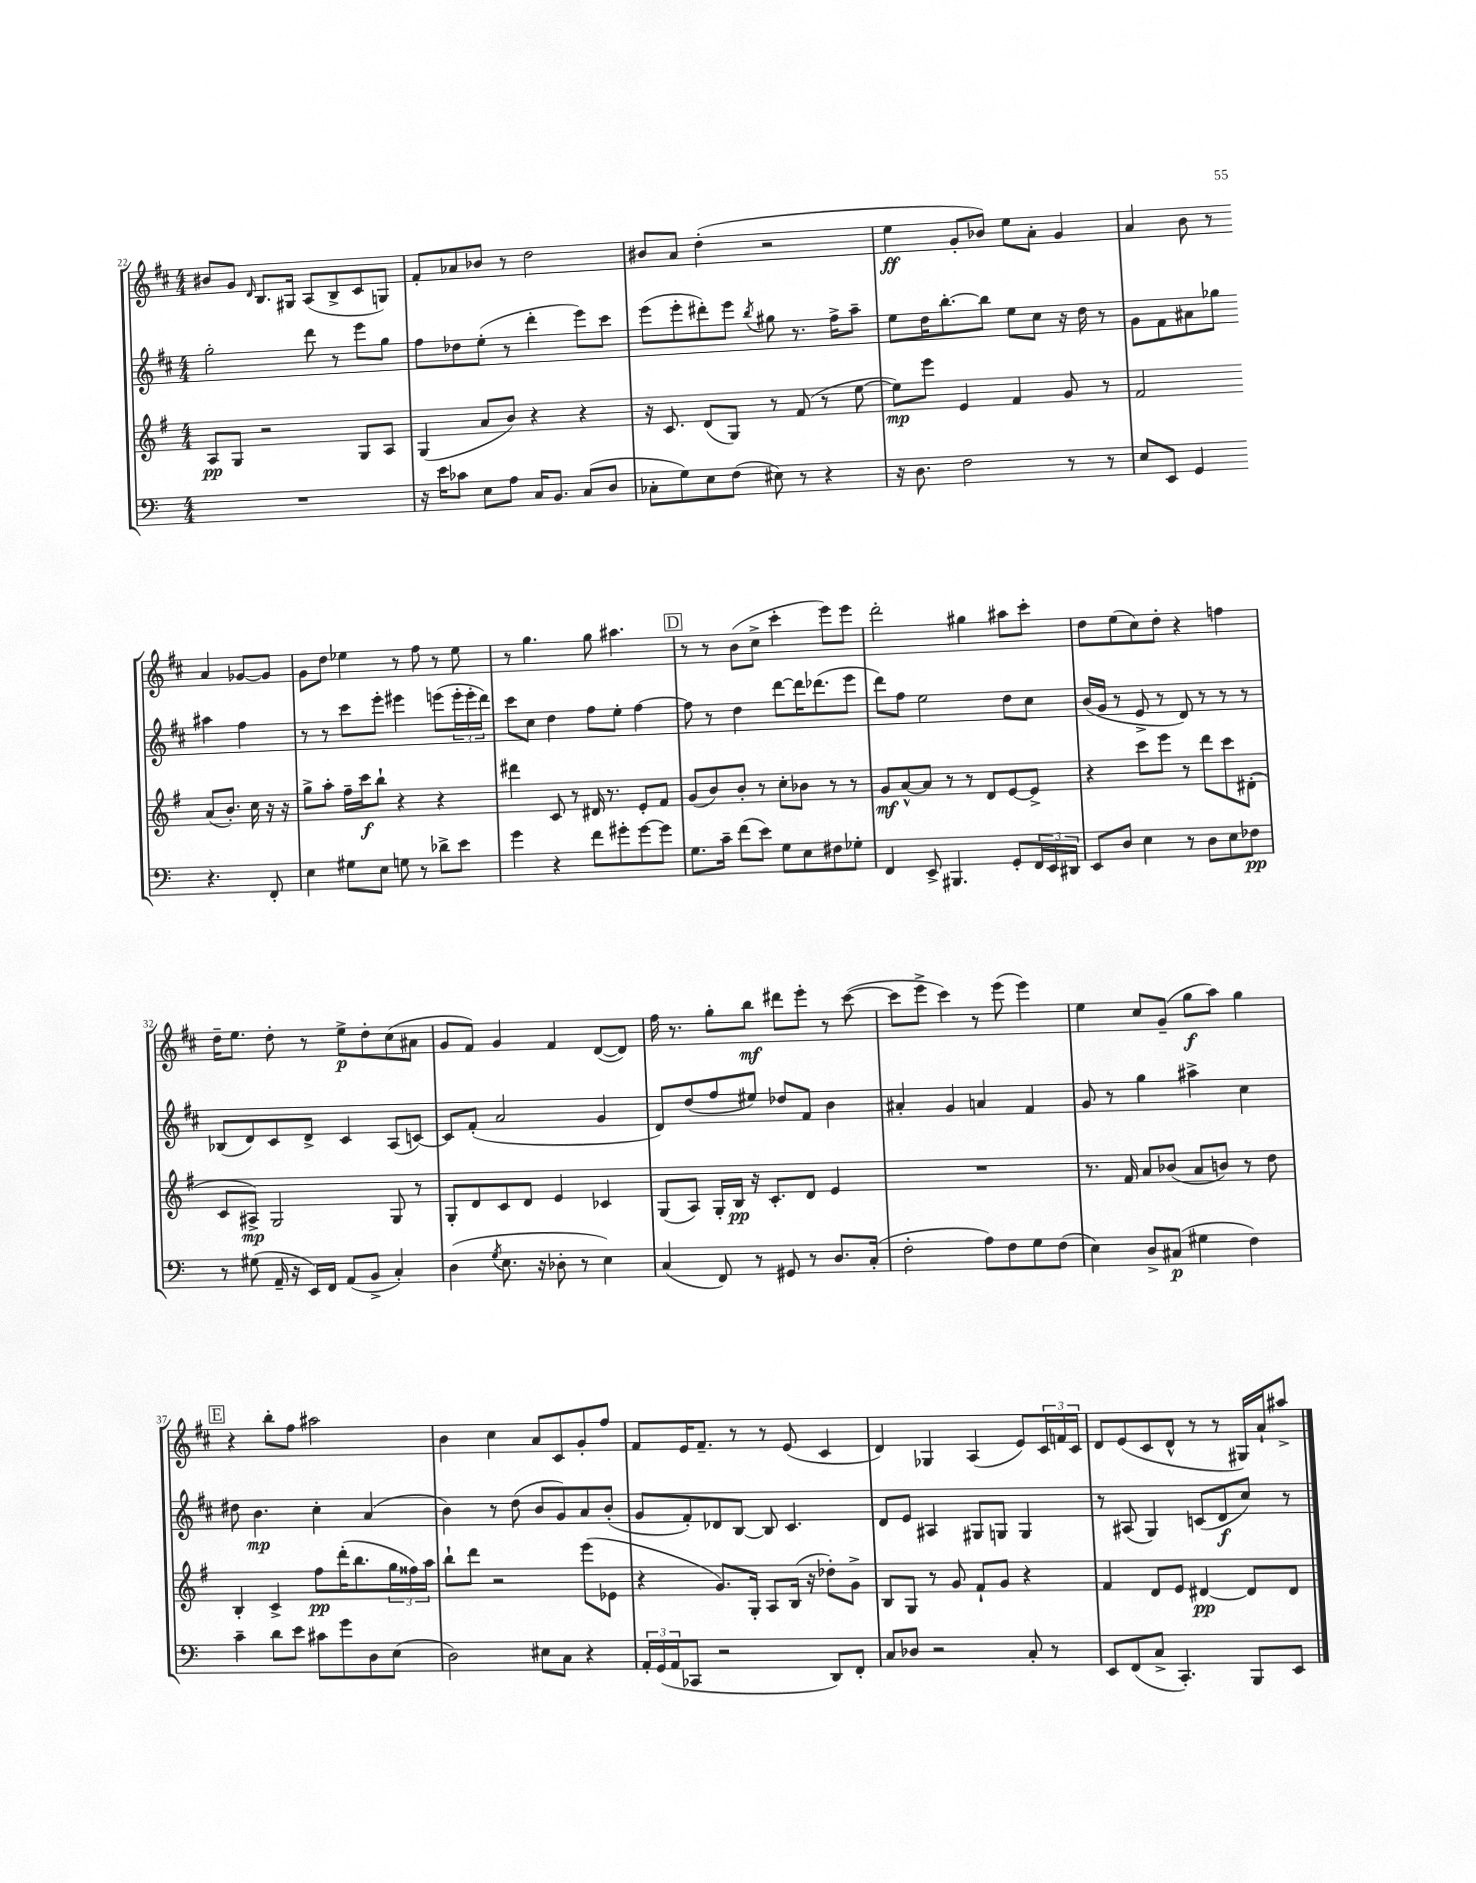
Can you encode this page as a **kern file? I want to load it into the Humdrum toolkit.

**kern	**dynam	**kern	**dynam	**kern	**dynam	**kern	**dynam
*part4	*part4	*part3	*part3	*part2	*part2	*part1	*part1
*staff4	*staff4	*staff3	*staff3	*staff2	*staff2	*staff1	*staff1
*clefF4	*	*clefG2	*	*clefG2	*	*clefG2	*
*k[]	*	*k[f#]	*	*k[f#c#]	*	*k[f#c#]	*
*M4/4	*	*M4/4	*	*M4/4	*	*M4/4	*
=22	=22	=22	=22	=22	=22	=22	=22
1r	.	8A/L	pp	2gg'\	.	8b#X/L	.
.	.	8G/J	.	.	.	8g/J	.
.	.	.	.	.	.	16qqd/	.
.	.	2r	.	.	.	8.B/L	.
.	.	.	.	.	.	16G#X/Jk	.
.	.	.	.	8ddd\	.	(8A/L	.
.	.	.	.	8r	.	8B^/	.
.	.	8G/L	.	8eee\L	.	8c#/	.
.	.	8A/J	.	8gg\J	.	8Gn/J)	.
=23	=23	=23	=23	=23	=23	=23	=23
16r	.	(4G/	.	8ff#\L	.	8f#'/L	.
16e\KL	.	.	.	.	.	.	.
8c-X\J	.	.	.	8dd-X\	.	8a-X/	.
8E\L	.	8a/L	.	(8ee'\J	.	8b-X/J	.
8A\J	.	8b/J)	.	8r	.	8r	.
16C/KL	.	4r	.	4ddd'\	.	2dd\	.
8.BB/J	.	.	.	.	.	.	.
(8C/L	.	4r	.	8eee\L)	.	.	.
8D/J	.	.	.	8ccc#\J	.	.	.
=24	=24	=24	=24	=24	=24	=24	=24
8C-X'\L	.	16r	.	(8eee\L	.	8b#X/L	.
.	.	8.c/	.	.	.	.	.
8G\)	.	.	.	8eee'\	.	8a/J	.
8E\	.	(8d/L	.	8ddd#X'\)	.	(4dd'\	.
(8F\J	.	8G/J)	.	8eee\J	.	.	.
.	.	.	.	8qbb/	.	.	.
8E#X\)	.	8r	.	8gg#X\	.	2r	.
8r	.	(8f#/	.	8.r	.	.	.
4r	.	8r	.	.	.	.	.
.	.	.	.	16ff#^\KL	.	.	.
.	.	[8ee\	.	8aa~\J	.	.	.
=25	=25	=25	=25	=25	=25	=25	=25
16r	.	8ee\L])	mp	8ee\L	.	4ee\	ff
8.D\	.	.	.	.	.	.	.
.	.	8eee\J	.	16dd\K	.	.	.
.	.	.	.	[8.bb'\	.	.	.
2F\	.	4e/	.	.	.	8g'/L	.
.	.	.	.	8bb\J]	.	8b-X/J)	.
.	.	4f#/	.	8ee\L	.	8ee\L	.
.	.	.	.	8cc#\J	.	8a'\J	.
8r	.	8g/	.	16r	.	4g/	.
.	.	.	.	16dd\	.	.	.
8r	.	8r	.	8r	.	.	.
=26	=26	=26	=26	=26	=26	=26	=26
8E/L	.	2f#/	.	8g\L	.	4a/	.
8EE/J	.	.	.	8f#\	.	.	.
4GG/	.	.	.	8a#X\	.	8b\	.
.	.	.	.	8gg-X\J	.	8r	.
4.r	.	(8a/L	.	4aa#X\	.	4a/	.
.	.	8.b'/J)	.	.	.	.	.
.	.	.	.	4ff#\	.	[8g-X/L	.
.	.	16cc\	.	.	.	.	.
8FF'/	.	16r	.	.	.	8g-/J]	.
.	.	16r	.	.	.	.	.
!!LO:LB:g=z
=27	=27	=27	=27	=27	=27	=27	=27
4E\	.	8gg^\L	.	8r	.	8g\L	.
.	.	8aa'\J	.	8r	.	8dd\J	.
8G#X\L	.	16ff#~\LL	.	8ccc#\L	.	4ee-X\	.
.	.	16ccc\J	f	.	.	.	.
8E\J	.	8bb`\J	.	8eee'\J	.	.	.
8Gn\	.	4r	.	4eee#X\	.	8r	.
8r	.	.	.	.	.	8ff#\	.
8d-X^\L	.	4r	.	(8eeen\L	.	8r	.
8e\J	.	.	.	24eee'\L	.	8ee-\	.
.	.	.	.	24eee'\	.	.	.
.	.	.	.	24ddd\JJ)	.	.	.
=28	=28	=28	=28	=28	=28	=28	=28
4g\	.	4ddd#X\	.	8ccc#\L	.	8r	.
.	.	.	.	8cc#\J	.	4.gg\	.
4r	.	8c/	.	4dd\	.	.	.
.	.	8r	.	.	.	.	.
8f\L	.	16d#X/	.	8ff#\L	.	8gg\	.
.	.	8.r	.	.	.	.	.
8g#X'\	.	.	.	8ee'\J	.	4.aa#X\	.
[8g#\	.	8e'/L	.	[4ff#\	.	.	.
8g#\J]	.	8f#/J	.	.	.	.	.
!!LO:REH:place=s1:t=D
=29	=29	=29	=29	=29	=29	=29	=29
8.G\L	.	(8g/L	.	8ff#\]	.	8r	.
.	.	8b/)	.	8r	.	8r	.
16c~\Jk	.	.	.	.	.	.	.
(8f\L	.	8b'/J	.	4dd\	.	(8b\L	.
8e\J)	.	8r	.	.	.	8cc#^\J	.
8G\L	.	8cc'\L	.	[8ddd\L	.	4ccc#'\	.
8E\	.	8b-X\J	.	16ddd\K]	.	.	.
.	.	.	.	(8.ddd-X\	.	.	.
8F#X\	.	8r	.	.	.	8eee\L)	.
8G-X'\J	.	8r	.	8eee\J	.	8eee\J	.
=30	=30	=30	=30	=30	=30	=30	=30
4FF/	.	8g/L	mf	8ddd\L)	.	2ddd'\	.
.	.	[8a^^/	.	8ff#\J	.	.	.
8EE^/	.	8a/J]	.	2ee\	.	.	.
4.BBB#X/	.	8r	.	.	.	.	.
.	.	8r	.	.	.	4gg#X\	.
.	.	8d/L	.	.	.	.	.
8GG'/L	.	[8e/	.	8dd\L	.	8aa#X\L	.
24FF/L	.	8e^/J]	.	8cc#\J	.	8ccc#'\J	.
24EE/	.	.	.	.	.	.	.
24DD#X/JJ	.	.	.	.	.	.	.
=31	=31	=31	=31	=31	=31	=31	=31
8EE/L	.	4r	.	(16b/LL	.	8dd\L	.
.	.	.	.	16g/JJ	.	.	.
8D/J	.	.	.	8r	.	(8ee\	.
4E\	.	8ccc\L	.	8e^/	.	8cc#\)	.
.	.	8eee\J	.	8r	.	8dd'\J	.
8r	.	8r	.	8d/)	.	4r	.
8D\L	.	8ddd\L	.	8r	.	.	.
8E\	.	8ccc\	.	8r	.	4ffn\	.
8F-X\J	pp	(8d#X'\J	.	8r	.	.	.
!!LO:LB:g=z
=32	=32	=32	=32	=32	=32	=32	=32
8r	.	8c/L	.	(8B-X/L	.	16dd~\KL	.
.	.	.	.	.	.	8.ee\J	.
(8G#X\	.	8A#X^/J)	mp	8d/)	.	.	.
16AA~/	.	2G/	.	8c#/	.	8dd'\	.
16r	.	.	.	.	.	.	.
16EE/LL)	.	.	.	8d^/J	.	8r	.
16FF/JJ	.	.	.	.	.	.	.
(8AA/L	.	.	.	4c#/	.	8ee^\L	p
8BB^/J	.	.	.	.	.	8dd'\	.
4C'/)	.	8G/	.	(8A/L	.	(8cc#\	.
.	.	8r	.	[8cn/J)	.	8a#X\J	.
=33	=33	=33	=33	=33	=33	=33	=33
(4D\	.	8G'/L	.	8c/L]	.	8g/L	.
.	.	8d/	.	(8f#'/J	.	8f#/J)	.
8qG/	.	.	.	.	.	.	.
8.E\	.	8c/	.	2a/	.	4g/	.
.	.	8d/J	.	.	.	.	.
16r	.	.	.	.	.	.	.
8D-X'\	.	4e/	.	.	.	4f#/	.
8r	.	.	.	.	.	.	.
4E\)	.	4c-X/	.	4g/	.	([8d/L	.
.	.	.	.	.	.	8d/J])	.
=34	=34	=34	=34	=34	=34	=34	=34
(4C/	.	(8G/L	.	8d/L)	.	16ff#\	.
.	.	.	.	.	.	8.r	.
.	.	8A/J)	.	(8dd/	.	.	.
8FF/)	.	16G'/LL	.	8ff#/	.	8gg'\L	.
.	.	16B/JJ	pp	.	.	.	.
8r	.	16r	.	8ee#X/J)	.	8bb\J	mf
.	.	8.c'/L	.	.	.	.	.
8GG#X/	.	.	.	8dd-X/L	.	8ddd#X\L	.
8r	.	8d/J	.	8f#/J	.	8eee'\J	.
8.D/L	.	4e/	.	4b\	.	8r	.
.	.	.	.	.	.	([8ccc#\	.
(16C'/Jk	.	.	.	.	.	.	.
=35	=35	=35	=35	=35	=35	=35	=35
2F'\	.	1r	.	4a#X'/	.	8ccc#\L]	.
.	.	.	.	.	.	8eee^\J	.
.	.	.	.	4g/	.	4ccc#\)	.
8A\L)	.	.	.	4an/	.	8r	.
8F\	.	.	.	.	.	(8eee\	.
8G\	.	.	.	4f#/	.	4eee\)	.
(8F\J	.	.	.	.	.	.	.
=36	=36	=36	=36	=36	=36	=36	=36
4E\)	.	8.r	.	8g/	.	4ee\	.
.	.	.	.	8r	.	.	.
.	.	16f#/	.	.	.	.	.
8D^/L	.	8a/L	.	4gg\	.	8cc#/L	.
(8C#X/J	p	(8b-X/J	.	.	.	(8g~/J	.
4G#X\	.	8a/L	.	4aa#X^\	.	8gg\L	f
.	.	8bn/J)	.	.	.	8aa\J)	.
4F\)	.	8r	.	4cc#\	.	4gg\	.
.	.	8dd\	.	.	.	.	.
!!LO:LB:g=z
!!LO:REH:place=s1:t=E
=37	=37	=37	=37	=37	=37	=37	=37
4c~\	.	4B'/	.	8dd#X\	.	4r	.
.	.	.	.	4.b\	mp	.	.
8d\L	.	4c^/	.	.	.	8bb'\L	.
8e\J	.	.	.	.	.	8ff#\J	.
8c#X\L	.	8ff#\L	pp	4cc#'\	.	2aa#X\	.
8g\	.	(16ddd'\K	.	.	.	.	.
.	.	8.bb\	.	.	.	.	.
8D\	.	.	.	(4a/	.	.	.
(8E\J	.	24gg\L	.	.	.	.	.
.	.	24ff##X\)	.	.	.	.	.
.	.	24aa\JJ	.	.	.	.	.
=38	=38	=38	=38	=38	=38	=38	=38
2D\)	.	8bb`\L	.	4b\)	.	4b\	.
.	.	8ddd\J	.	.	.	.	.
.	.	2r	.	8r	.	4cc#\	.
.	.	.	.	(8dd\	.	.	.
8E#X\L	.	.	.	8b/L	.	8a/L	.
8C\J	.	.	.	8g/)	.	8c#/	.
4r	.	(8eee\L	.	8a/	.	8g'/	.
.	.	8e-X\J	.	(8b'/J	.	8ff#/J	.
=39	=39	=39	=39	=39	=39	=39	=39
24AA'/LL	.	4r	.	8g/L	.	8f#/L	.
(24GG/	.	.	.	.	.	.	.
24AA/J	.	.	.	.	.	.	.
8CC-X/J	.	.	.	8f#'/)	.	16e/K	.
.	.	.	.	.	.	8.f#~/J	.
2r	.	8.g/L)	.	8d-X/	.	.	.
.	.	.	.	[8B/J	.	8r	.
.	.	16G'/Jk	.	.	.	.	.
.	.	8A/L	.	8B/]	.	8r	.
.	.	(16B/Jk	.	4.c#/	.	(8e/	.
.	.	16r	.	.	.	.	.
8DD/L)	.	8dd-X'\L)	.	.	.	4c#/	.
8FF'/J	.	8g^\J	.	.	.	.	.
=40	=40	=40	=40	=40	=40	=40	=40
8C/L	.	8B/L	.	8d/L	.	4d/)	.
8D-X/J	.	8G/J	.	8e/J	.	.	.
2r	.	8r	.	4A#X/	.	4G-X/	.
.	.	8g/	.	.	.	.	.
.	.	8f#`/L	.	8G#X/L	.	(4A/	.
.	.	8g/J	.	8Gn/J	.	.	.
8C'/	.	4r	.	4G/	.	8e/L)	.
8r	.	.	.	.	.	24c#/L	.
.	.	.	.	.	.	24fn/	.
.	.	.	.	.	.	24c#/JJ	.
=41	=41	=41	=41	=41	=41	=41	=41
8EE/L	.	4f#/	.	8r	.	8d/L	.
(8FF/	.	.	.	(8A#X/	.	(8e/	.
8C^/J	.	8d/L	.	4G/)	.	8c#/	.
4.CC'/)	.	8e/J	.	.	.	8d^^/J	.
.	.	[4d#X/	pp	(8cn/L	.	8r	.
.	.	.	.	8d/	f	8r	.
8BBB/L	.	8d#/L]	.	8cc#/J)	.	16G#X/LL)	.
.	.	.	.	.	.	16a`/J	.
8EE/J	.	8d#/J	.	8r	.	8aa#X^/J	.
==	==	==	==	==	==	==	==
*-	*-	*-	*-	*-	*-	*-	*-
